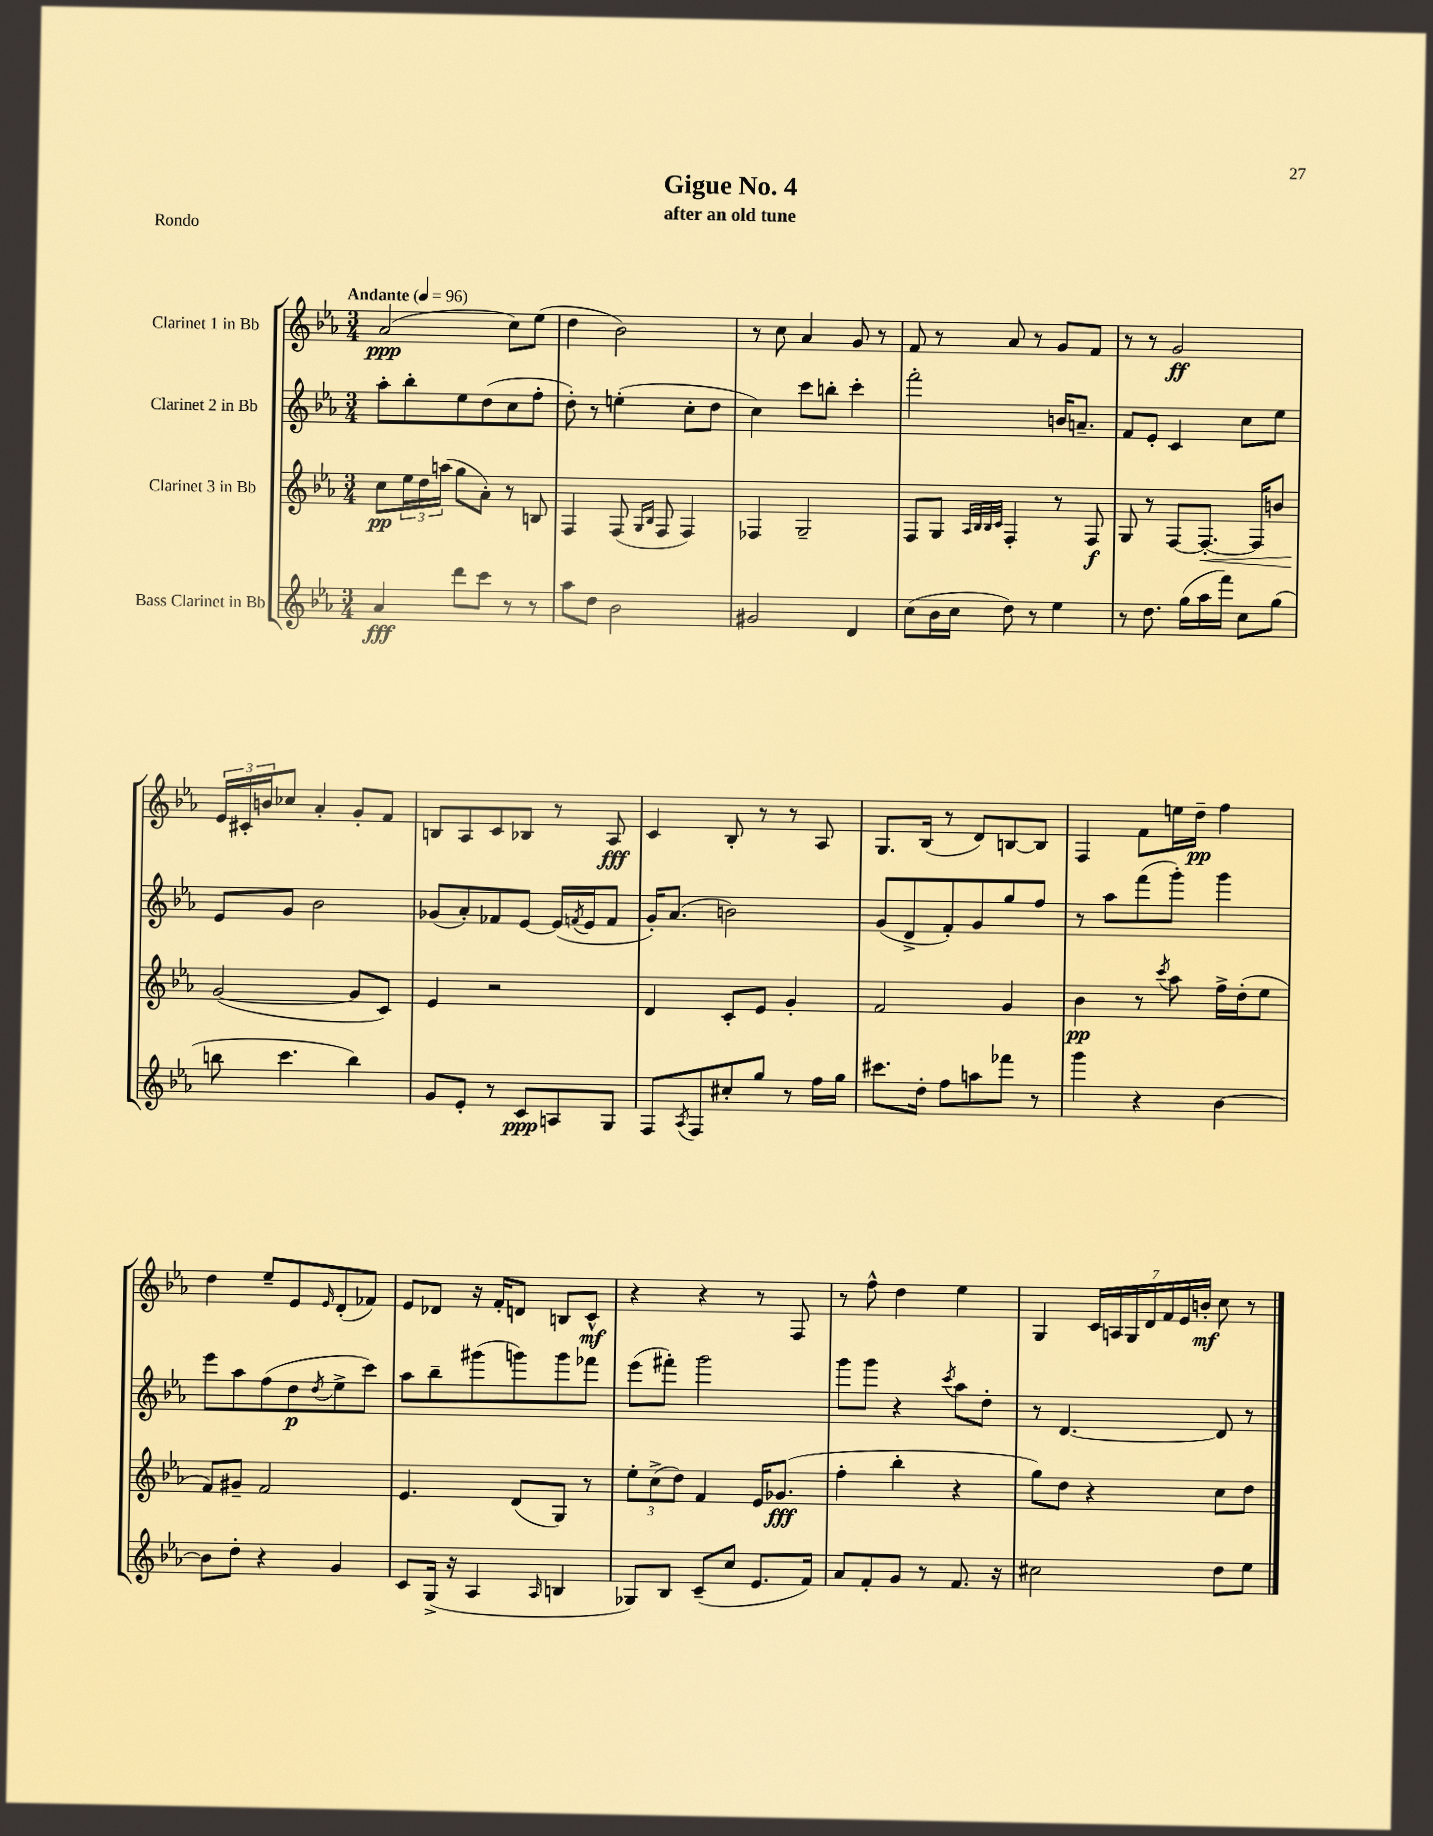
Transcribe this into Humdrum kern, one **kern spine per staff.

**kern	**dynam	**kern	**dynam	**kern	**dynam	**kern	**dynam
*part4	*part4	*part3	*part3	*part2	*part2	*part1	*part1
*staff4	*staff4	*staff3	*staff3	*staff2	*staff2	*staff1	*staff1
*I"Bass Clarinet in Bb	*	*I"Clarinet 3 in Bb	*	*I"Clarinet 2 in Bb	*	*I"Clarinet 1 in Bb	*
*clefG2	*	*clefG2	*	*clefG2	*	*clefG2	*
*k[b-e-a-]	*	*k[b-e-a-]	*	*k[b-e-a-]	*	*k[b-e-a-]	*
*M3/4	*	*M3/4	*	*M3/4	*	*M3/4	*
*MM96	*	*MM96	*	*MM96	*	*MM96	*
=1	=1	=1	=1	=1	=1	=1	=1
!	!	!	!	!	!	!LO:TX:a:B:t=Andante	!
4a-/	fff	8cc\L	pp	8aa-'\L	.	(2a-/	ppp
.	.	24ee-\L	.	8bb-'\	.	.	.
.	.	24dd\	.	.	.	.	.
.	.	(24aan\JJ	.	.	.	.	.
8ddd\L	.	8gg\L	.	8ee-\	.	.	.
8ccc\J	.	8a-'\J)	.	(8dd\	.	.	.
8r	.	8r	.	8cc\	.	8cc\L)	.
8r	.	8Bn/	.	8ff'\J	.	(8ee-\J	.
=2	=2	=2	=2	=2	=2	=2	=2
8aa-\L	.	4F/	.	8dd'\)	.	4dd\	.
8dd\J	.	.	.	8r	.	.	.
2b-\	.	(8F/	.	(4een'\	.	2b-\)	.
.	.	16qqG/LL	.	.	.	.	.
.	.	16qqB-/JJ	.	.	.	.	.
.	.	8F/	.	.	.	.	.
.	.	4F/)	.	8cc'\L	.	.	.
.	.	.	.	8dd\J	.	.	.
=3	=3	=3	=3	=3	=3	=3	=3
2g#X/	.	4F-X/	.	4cc\)	.	8r	.
.	.	.	.	.	.	8cc\	.
.	.	2G~/	.	8ccc\L	.	4a-/	.
.	.	.	.	8bbn'\J	.	.	.
4d/	.	.	.	4ccc'\	.	8g/	.
.	.	.	.	.	.	8r	.
=4	=4	=4	=4	=4	=4	=4	=4
(8cc\L	.	8F/L	.	2fff'\	.	8f/	.
16b-\L	.	8G/J	.	.	.	8r	.
16cc\JJ	.	.	.	.	.	.	.
.	.	32qqA-/LLL	.	.	.	.	.
.	.	32qqB-/	.	.	.	.	.
.	.	32qqB-/	.	.	.	.	.
.	.	32qqc/JJJ	.	.	.	.	.
8dd\)	.	4F'/	.	.	.	8a-/	.
8r	.	.	.	.	.	8r	.
4ee-\	.	8r	.	16bn/KL	.	8g/L	.
.	.	.	.	8.an~/J	.	.	.
.	.	8F/	f	.	.	8f/J	.
=5	=5	=5	=5	=5	=5	=5	=5
8r	.	8G/	.	8f/L	.	8r	.
8.dd\	.	8r	.	8e-'/J	.	8r	.
.	.	[8F/L	.	4c/	.	2g/	ff
(16gg\LL	.	.	.	.	.	.	.
!	!	!	!LO:HP:b	!	!	!	!
16aa-\	.	8.F'/J_	<	.	.	.	.
16fff\JJ)	.	.	.	.	.	.	.
8cc\L	.	.	.	8cc\L	.	.	.
.	.	16F/KL]	.	.	.	.	.
(8gg\J	.	8bn/J	.	8ee-\J	.	.	.
!!LO:LB:g=z
=6	=6	=6	=6	=6	=6	=6	=6
8bbn\	.	([2g/	.	8e-/L	.	24e-/LL	.
.	.	.	.	.	.	24c#X'/	.
.	.	.	.	.	.	24bn/J	.
4.ccc\	.	.	.	8g/J	.	8cc-X/J	.
.	.	.	.	2b-\	.	4a-'/	.
4bb\)	.	8g/L]	[	.	.	8g'/L	.
.	.	8c/J)	.	.	.	8f/J	.
=7	=7	=7	=7	=7	=7	=7	=7
8g/L	.	4e-/	.	(8g-X/L	.	8Bn/L	.
8e-'/J	.	.	.	8a-'/)	.	8A-/	.
8r	.	2r	.	8f-X/	.	8c/	.
8c/L	ppp	.	.	[8e-/J	.	8B-X/J	.
8An/	.	.	.	(16e-/LL]	.	8r	.
.	.	.	.	8qfn/	.	.	.
.	.	.	.	16e-/J	.	.	.
8G/J	.	.	.	8f/J	.	8A-/	fff
=8	=8	=8	=8	=8	=8	=8	=8
8F/L	.	4d/	.	16g'/KL)	.	4c/	.
.	.	.	.	(8.a-/J	.	.	.
8qA-/	.	.	.	.	.	.	.
8F/	.	.	.	.	.	.	.
8cc#X'/	.	8c'/L	.	2bn\)	.	8B-'/	.
8gg/J	.	8e-/J	.	.	.	8r	.
8r	.	4g'/	.	.	.	8r	.
16ff\LL	.	.	.	.	.	8A-/	.
16gg\JJ	.	.	.	.	.	.	.
=9	=9	=9	=9	=9	=9	=9	=9
8.ccc#X\L	.	2f/	.	(8g/L	.	8.G/L	.
.	.	.	.	8d^/	.	.	.
16dd'\Jk	.	.	.	.	.	(16B-/Jk	.
8ff\L	.	.	.	8f'/)	.	8r	.
8aan\	.	.	.	8g/	.	8d/L)	.
8fff-X\J	.	4g/	.	8gg/	.	[8Bn/	.
8r	.	.	.	8ff/J	.	8B/J]	.
=10	=10	=10	=10	=10	=10	=10	=10
4ggg\	.	4b-\	pp	8r	.	4F/	.
.	.	.	.	8aa-\L	.	.	.
4r	.	8r	.	(8fff\	.	8f\L	.
.	.	8qccc/	.	.	.	.	.
.	.	8aa-\	.	8ggg'\J)	.	16een\L	.
.	.	.	.	.	.	16dd~\JJ	pp
[4b-\	.	16ff^\LL	.	4ggg\	.	4ff\	.
.	.	(16dd'\J	.	.	.	.	.
.	.	8ee-\J	.	.	.	.	.
!!LO:LB:g=z
=11	=11	=11	=11	=11	=11	=11	=11
8b-\L]	.	8f/L)	.	8eee-\L	.	4dd\	.
8dd'\J	.	8g#X~/J	.	8aa-\	.	.	.
4r	.	2f/	.	(8ff\	.	8ee-~/L	.
.	.	.	.	8dd\	p	8e-/	.
.	.	.	.	8qdd/	.	16qqe-/	.
4g/	.	.	.	8ee-^\	.	(8d'/	.
.	.	.	.	8ccc\J)	.	8f-X/J)	.
=12	=12	=12	=12	=12	=12	=12	=12
8c/L	.	4.e-/	.	8aa-\L	.	8e-/L	.
(16G^/Jk	.	.	.	8bb-~\	.	8d-X/J	.
16r	.	.	.	.	.	.	.
4A-/	.	.	.	(8ggg#X\	.	16r	.
.	.	.	.	.	.	16f'/KL	.
.	.	(8d/L	.	8gggn\)	.	8dn/J	.
16qqA-/	.	.	.	.	.	.	.
4Bn/	.	8G/J)	.	8ggg\	.	8Bn/L	.
.	.	8r	.	8fff-X\J	.	8c^^/J	mf
=13	=13	=13	=13	=13	=13	=13	=13
8G-X/L)	.	12ee-'\L	.	(8eee-\L	.	4r	.
.	.	(12cc^\	.	.	.	.	.
8B-/J	.	.	.	8fff#X'\J)	.	.	.
.	.	12dd\J)	.	.	.	.	.
(8c~/L	.	4f/	.	2ggg\	.	4r	.
8cc/J	.	.	.	.	.	.	.
8.e-/L	.	16e-/KL	.	.	.	8r	.
.	.	(8.g-X/J	fff	.	.	.	.
.	.	.	.	.	.	8F/	.
16f/Jk)	.	.	.	.	.	.	.
=14	=14	=14	=14	=14	=14	=14	=14
8a-/L	.	4ff'\	.	8ggg\L	.	8r	.
8f'/	.	.	.	8ggg\J	.	8ff^^\	.
8g/J	.	4bb-'\	.	4r	.	4dd\	.
8r	.	.	.	.	.	.	.
.	.	.	.	8qccc/	.	.	.
8.f/	.	4r	.	8aa-\L	.	4ee-\	.
.	.	.	.	8dd'\J	.	.	.
16r	.	.	.	.	.	.	.
=15	=15	=15	=15	=15	=15	=15	=15
2cc#X\	.	8gg\L)	.	8r	.	4G/	.
.	.	8dd\J	.	[4.d/	.	.	.
.	.	4r	.	.	.	28c/LL	.
.	.	.	.	.	.	28An/	.
.	.	.	.	.	.	28G/	.
.	.	.	.	.	.	28d/	.
.	.	.	.	.	.	28f/	.
.	.	.	.	.	.	28e-/	.
.	.	.	.	.	.	28bn'/JJ	mf
8dd\L	.	8cc\L	.	8d/]	.	8cc\	.
8ee-\J	.	8dd\J	.	8r	.	8r	.
==	==	==	==	==	==	==	==
*-	*-	*-	*-	*-	*-	*-	*-
